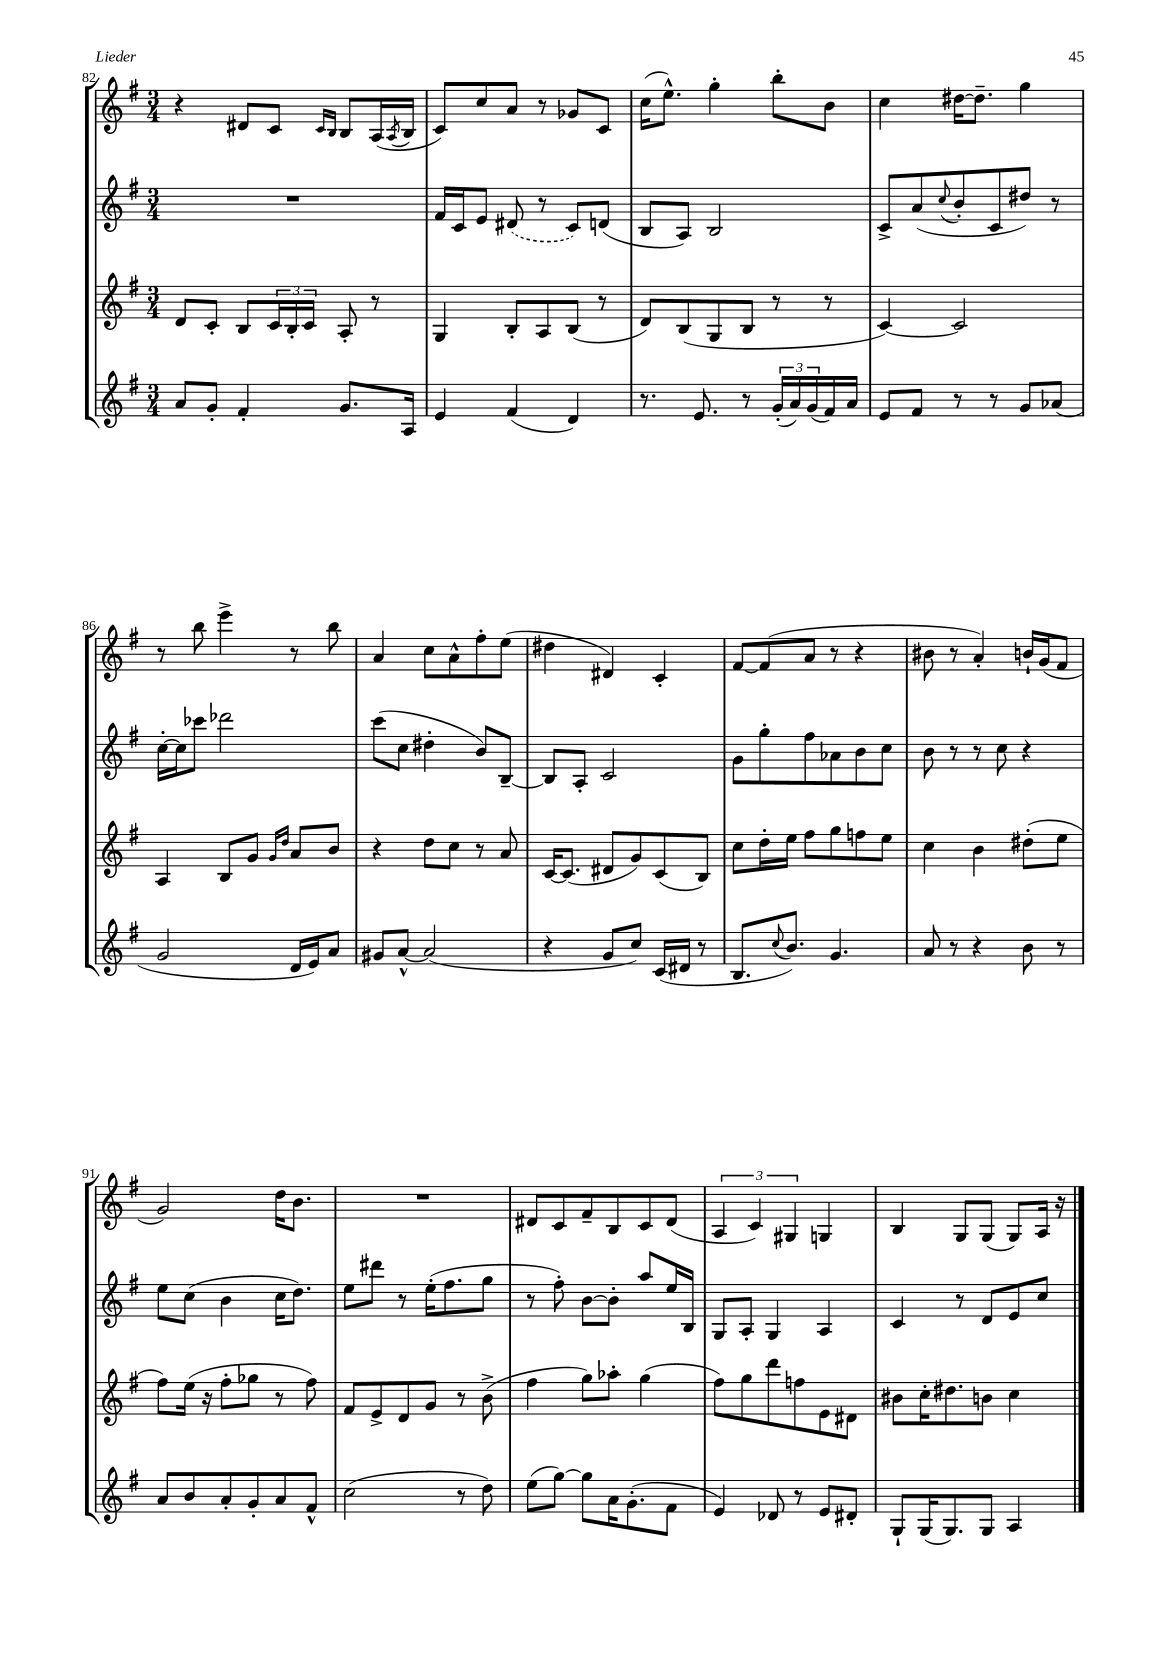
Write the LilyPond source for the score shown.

<<
\new StaffGroup <<
\new Staff = "s0" {
    \clef treble \key g \major \numericTimeSignature \time 3/4
    r4 dis'8 c'8 \grace { c'16 b16 } b8 a16( \acciaccatura { a8 } b16 |
    c'8) c''8 a'8 r8 ges'8 c'8 |
    c''16( e''8.-^) g''4-. b''8-. b'8 |
    c''4 dis''16~ dis''8.-- g''4 |
    r8 b''8 e'''4-> r8 b''8 |
    a'4 c''8 a'8-^ fis''8-. e''8( |
    dis''4 dis'4) c'4-. |
    fis'8~ fis'8( a'8 r8 r4 |
    bis'8 r8 a'4-.) b'16-! g'16( fis'8 |
    g'2) d''16 b'8. |
    R2. |
    dis'8 c'8 fis'8-- b8 c'8 dis'8( |
    \tuplet 3/2 { a4 c'4) gis4 } g4 |
    b4 g8 g8( g8) a16 r16 \bar "|." |
}
\new Staff = "s1" {
    \clef treble \key g \major \numericTimeSignature \time 3/4
    R2. |
    fis'16 c'16 e'8 \once \slurDashed dis'8( r8 c'8) d'8( |
    b8 a8) b2 |
    c'8-> a'8( \appoggiatura { c''8 } b'8-. c'8 dis''8) r8 |
    c''16~-. c''16 ces'''8 des'''2 |
    c'''8( c''8 dis''4-. b'8) b8~-- |
    b8 a8-. c'2 |
    g'8 g''8-. fis''8 aes'8 b'8 c''8 |
    b'8 r8 r8 c''8 r4 |
    e''8 c''8( b'4 c''16 d''8.) |
    e''8 dis'''8 r8 e''16-.( fis''8. g''8 |
    r8 fis''8-.) b'8~ b'8-. a''8 e''16 b16 |
    g8 a8-. g4 a4 |
    c'4 r8 d'8 e'8 c''8 \bar "|." |
}
\new Staff = "s2" {
    \clef treble \key g \major \numericTimeSignature \time 3/4
    d'8 c'8-. b8 \tuplet 3/2 { c'16 b16-. c'16 } a8-. r8 |
    g4 b8-. a8 b8( r8 |
    d'8) b8( g8 b8 r8 r8 |
    c'4~) c'2 |
    a4 b8 g'8 \grace { g'16 d''16 } a'8 b'8 |
    r4 d''8 c''8 r8 a'8 |
    c'16~ c'8.( dis'8 g'8) c'8( b8) |
    c''8 d''16-. e''16 fis''8 g''8 f''8 e''8 |
    c''4 b'4 dis''8-.( e''8 |
    fis''8) e''16( r16 fis''8-. ges''8 r8 fis''8) |
    fis'8 e'8-> d'8 g'8 r8 b'8->( |
    fis''4 g''8) aes''8-. g''4( |
    fis''8) g''8 d'''8 f''8 e'8 dis'8 |
    bis'8 c''16-. dis''8. b'8 c''4 \bar "|." |
}
\new Staff = "s3" {
    \clef treble \key g \major \numericTimeSignature \time 3/4
    a'8 g'8-. fis'4-. g'8. a16 |
    e'4 fis'4( d'4) |
    r8. e'8. r8 \tuplet 3/2 { g'16-.( a'16) g'16( } fis'16) a'16 |
    e'8 fis'8 r8 r8 g'8 aes'8( |
    g'2 d'16 e'16) a'8 |
    gis'8 a'8~-^ a'2( |
    r4 g'8 c''8) c'16( dis'16 r8 |
    b8. \appoggiatura { c''8 } b'8.) g'4. |
    a'8 r8 r4 b'8 r8 |
    a'8 b'8 a'8-. g'8-. a'8 fis'8-^ |
    c''2( r8 d''8) |
    e''8( g''8~) g''8 a'16 g'8.-.( fis'8 |
    e'4) des'8 r8 e'8 dis'8-. |
    g8-! g16( g8.) g8 a4 \bar "|." |
}
>>
>>
\layout { \context { \Score currentBarNumber = #82 } }
